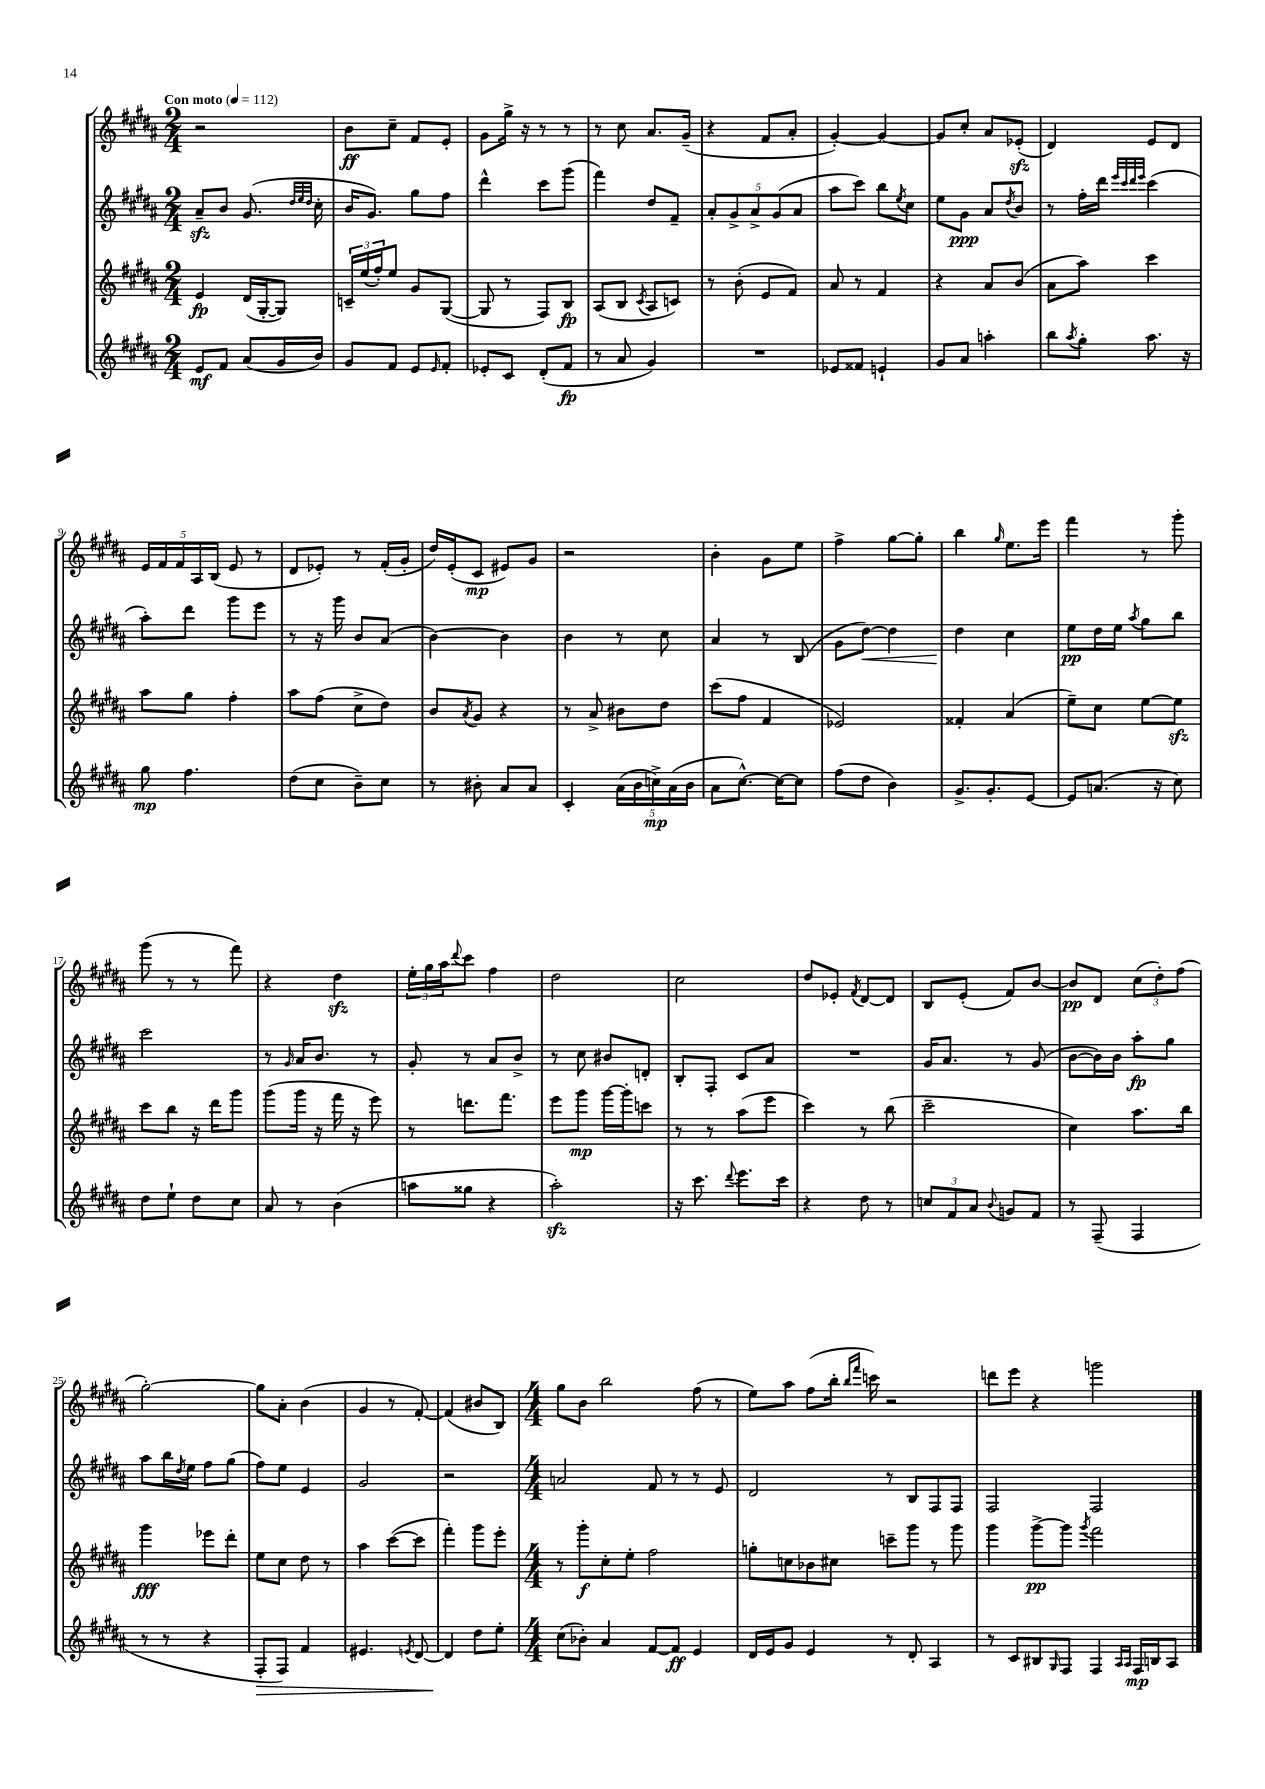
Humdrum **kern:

**kern	**dynam	**kern	**dynam	**kern	**dynam	**kern	**dynam
*part4	*part4	*part3	*part3	*part2	*part2	*part1	*part1
*staff4	*staff4	*staff3	*staff3	*staff2	*staff2	*staff1	*staff1
*clefG2	*	*clefG2	*	*clefG2	*	*clefG2	*
*k[f#c#g#d#a#]	*	*k[f#c#g#d#a#]	*	*k[f#c#g#d#a#]	*	*k[f#c#g#d#a#]	*
*M2/4	*	*M2/4	*	*M2/4	*	*M2/4	*
*MM112	*	*MM112	*	*MM112	*	*MM112	*
=1	=1	=1	=1	=1	=1	=1	=1
!	!	!	!	!	!	!LO:TX:a:B:t=Con moto	!
8e/L	mf	4e/	fp	8a#zz~/L	.	2r	.
8f#/J	.	.	.	8b/J	.	.	.
(8a#/L	.	(16d#/LL	.	(8.g#/	.	.	.
.	.	[16G#'/J	.	.	.	.	.
16g#/L	.	8G#/J])	.	.	.	.	.
.	.	.	.	32qqdd#/LLL	.	.	.
.	.	.	.	32qqee/	.	.	.
.	.	.	.	32qqdd#/JJJ	.	.	.
16b/JJ)	.	.	.	16cc#'\	.	.	.
=2	=2	=2	=2	=2	=2	=2	=2
8g#/L	.	24cn~/LL	.	16b/KL	.	8b\L	ff
.	.	(24ee/	.	.	.	.	.
.	.	.	.	8.g#/J)	.	.	.
.	.	24ff#'/J)	.	.	.	.	.
8f#/J	.	8ee/J	.	.	.	8cc#~\J	.
8e/L	.	8g#/L	.	8gg#\L	.	8f#/L	.
16qqe/	.	.	.	.	.	.	.
8f#'/J	.	([8G#/J	.	8ff#\J	.	8e'/J	.
=3	=3	=3	=3	=3	=3	=3	=3
8e-X'/L	.	8G#/]	.	4ddd#^^\	.	8g#\L	.
8c#/J	.	8r	.	.	.	16gg#^\Jk	.
.	.	.	.	.	.	16r	.
(8d#'/L	.	8F#/L)	.	8ccc#\L	.	8r	.
8f#/J	fp	8B/J	fp	(8ggg#\J	.	8r	.
=4	=4	=4	=4	=4	=4	=4	=4
8r	.	(8A#/L	.	4fff#\)	.	8r	.
8a#/	.	8B/J	.	.	.	8cc#\	.
.	.	8qc#/	.	.	.	.	.
4g#/)	.	8A#/L	.	8dd#/L	.	8.a#/L	.
.	.	8cn/J)	.	8f#~/J	.	.	.
.	.	.	.	.	.	(16g#~/Jk	.
=5	=5	=5	=5	=5	=5	=5	=5
2r	.	8r	.	10a#'/L	.	4r	.
.	.	.	.	10g#^/	.	.	.
.	.	(8b'\	.	.	.	.	.
.	.	.	.	10a#^/	.	.	.
.	.	8e/L	.	.	.	8f#/L	.
.	.	.	.	(10g#/	.	.	.
.	.	8f#/J)	.	.	.	8a#'/J	.
.	.	.	.	10a#/J	.	.	.
=6	=6	=6	=6	=6	=6	=6	=6
8e-X/L	.	8a#/	.	8aa#\L	.	[4g#'/)	.
8f##X/J	.	8r	.	8ccc#\J)	.	.	.
4en`/	.	4f#/	.	8bb\L	.	4g#/_	.
.	.	.	.	8qee/	.	.	.
.	.	.	.	8cc#\J	.	.	.
=7	=7	=7	=7	=7	=7	=7	=7
8g#/L	.	4r	.	8ee\L	.	8g#/L]	.
8a#/J	.	.	.	8g#\J	ppp	8cc#'/J	.
4aan'\	.	8a#/L	.	8a#/L	.	8a#/L	.
.	.	.	.	8qdd#/	.	.	.
.	.	(8b/J	.	8b/J	.	(8e-Xzz'/J	.
=8	=8	=8	=8	=8	=8	=8	=8
8bb\L	.	8a#\L	.	8r	.	4d#/)	.
8qaa#/	.	.	.	.	.	.	.
8gg#'\J	.	8aa#\J)	.	16ff#'\LL	.	.	.
.	.	.	.	16ddd#\JJ	.	.	.
.	.	.	.	32qqeee/LLL	.	.	.
.	.	.	.	32qqccc#/	.	.	.
.	.	.	.	32qqddd#/	.	.	.
.	.	.	.	32qqeee/JJJ	.	.	.
8.aa#\	.	4ccc#\	.	(4ccc#\	.	8e/L	.
.	.	.	.	.	.	8d#/J	.
16r	.	.	.	.	.	.	.
!!LO:LB:g=z
=9	=9	=9	=9	=9	=9	=9	=9
8gg#\	mp	8aa#\L	.	8aa#'\L)	.	20e/LL	.
.	.	.	.	.	.	20f#/	.
.	.	.	.	.	.	20f#/	.
4.ff#\	.	8gg#\J	.	8ddd#\J	.	.	.
.	.	.	.	.	.	20A#/	.
.	.	.	.	.	.	(20B/JJ	.
.	.	4ff#'\	.	8ggg#\L	.	8e/	.
.	.	.	.	8eee\J	.	8r	.
=10	=10	=10	=10	=10	=10	=10	=10
(8dd#\L	.	8aa#\L	.	8r	.	8d#/L	.
8cc#\J	.	(8ff#\J	.	16r	.	8e-X'/J)	.
.	.	.	.	16ggg#\	.	.	.
8b~\L)	.	8cc#^\L	.	8b/L	.	8r	.
8cc#\J	.	8dd#\J)	.	(8a#/J	.	(16f#'/LL	.
.	.	.	.	.	.	16g#'/JJ	.
=11	=11	=11	=11	=11	=11	=11	=11
8r	.	8b/L	.	[4b\)	.	16dd#/LL)	.
.	.	.	.	.	.	(16e'/J	.
.	.	8qa#/	.	.	.	.	.
8b#X'\	.	8g#/J	.	.	.	8c#/J	mp
8a#/L	.	4r	.	4b\]	.	8e#X/L)	.
8a#/J	.	.	.	.	.	8g#/J	.
=12	=12	=12	=12	=12	=12	=12	=12
4c#'/	.	8r	.	4b\	.	2r	.
.	.	8a#^/	.	.	.	.	.
(20a#\LL	.	8b#X\L	.	8r	.	.	.
20b\	.	.	.	.	.	.	.
20ccn^\)	mp	.	.	.	.	.	.
.	.	8dd#\J	.	8cc#\	.	.	.
(20a#\	.	.	.	.	.	.	.
20b\JJ	.	.	.	.	.	.	.
=13	=13	=13	=13	=13	=13	=13	=13
8a#\L	.	(8ccc#\L	.	4a#/	.	4b'\	.
[8.cc#^^\J)	.	8ff#\J	.	.	.	.	.
.	.	4f#/	.	8r	.	8g#\L	.
16cc#\KL_	.	.	.	.	.	.	.
8cc#\J]	.	.	.	(8B/	.	8ee\J	.
=14	=14	=14	=14	=14	=14	=14	=14
(8ff#\L	.	2e-X/)	.	8g#\L	.	4ff#^\	.
!	!	!	!	!	!LO:HP:b	!	!
8dd#\J	.	.	.	[8dd#\J)	<	.	.
4b\)	.	.	.	4dd#\]	.	[8gg#\L	.
.	.	.	.	.	.	8gg#'\J]	.
=15	=15	=15	=15	=15	=15	=15	=15
8.g#^/L	.	4f##X'/	.	4dd#\	.	4bb\	.
8.g#'/	.	.	.	.	.	.	.
.	.	.	.	.	.	16qqgg#/	.
.	.	(4a#/	.	4cc#\	[	8.ee\L	.
[8e/J	.	.	.	.	.	.	.
.	.	.	.	.	.	16eee\Jk	.
=16	=16	=16	=16	=16	=16	=16	=16
8e/L]	.	8ee~\L)	.	8ee\L	pp	4fff#\	.
(8.an/J	.	8cc#\J	.	16dd#\L	.	.	.
.	.	.	.	16ee\JJ	.	.	.
.	.	.	.	8qaa#/	.	.	.
.	.	[8ee\L	.	8gg#\L	.	8r	.
16r	.	.	.	.	.	.	.
8cc#\)	.	8eezz\J]	.	8bb\J	.	8ggg#'\	.
!!LO:LB:g=z
=17	=17	=17	=17	=17	=17	=17	=17
8dd#\L	.	8ccc#\L	.	2ccc#\	.	(8ggg#\	.
8ee`\J	.	8bb\J	.	.	.	8r	.
8dd#\L	.	16r	.	.	.	8r	.
.	.	16ddd#\KL	.	.	.	.	.
8cc#\J	.	8ggg#\J	.	.	.	8fff#\)	.
=18	=18	=18	=18	=18	=18	=18	=18
8a#/	.	(8ggg#\L	.	8r	.	4r	.
.	.	.	.	16qqg#/	.	.	.
8r	.	16ggg#\Jk	.	16a#/KL	.	.	.
.	.	16r	.	8.b/J	.	.	.
(4b\	.	16fff#\	.	.	.	4dd#zz\	.
.	.	16r	.	.	.	.	.
.	.	8eee\)	.	8r	.	.	.
=19	=19	=19	=19	=19	=19	=19	=19
8aan\L	.	8r	.	8g#'/	.	24ee'\LL	.
.	.	.	.	.	.	24gg#\	.
.	.	.	.	.	.	24aa#\J	.
.	.	.	.	.	.	8qqddd#/	.
8gg##X\J	.	8.dddn\L	.	8r	.	8ccc#\J	.
4r	.	.	.	8a#/L	.	4ff#\	.
.	.	8.fff#\J	.	.	.	.	.
.	.	.	.	8b^/J	.	.	.
=20	=20	=20	=20	=20	=20	=20	=20
2aa#zz'\)	.	8eee\L	.	8r	.	2dd#\	.
.	.	8ggg#\J	mp	8cc#\	.	.	.
.	.	[16ggg#\LL	.	8b#X/L	.	.	.
.	.	16ggg#'\J]	.	.	.	.	.
.	.	8cccn\J	.	8dn'/J	.	.	.
=21	=21	=21	=21	=21	=21	=21	=21
16r	.	8r	.	8B'/L	.	2cc#\	.
8.ccc#\	.	.	.	.	.	.	.
.	.	8r	.	8F#'/J	.	.	.
8qqddd#/	.	.	.	.	.	.	.
8.eee\L	.	(8aa#\L	.	8c#/L	.	.	.
.	.	8eee\J	.	8a#/J	.	.	.
16ccc#\Jk	.	.	.	.	.	.	.
=22	=22	=22	=22	=22	=22	=22	=22
4r	.	4ccc#\)	.	2r	.	8dd#/L	.
.	.	.	.	.	.	8e-X'/J	.
.	.	.	.	.	.	8qf#/	.
8dd#\	.	8r	.	.	.	[8d#/L	.
8r	.	(8bb\	.	.	.	8d#/J]	.
=23	=23	=23	=23	=23	=23	=23	=23
12ccn/L	.	2ccc#~\	.	16g#/KL	.	8B/L	.
.	.	.	.	8.a#/J	.	.	.
12f#/	.	.	.	.	.	.	.
.	.	.	.	.	.	(8e'/J	.
12a#/J	.	.	.	.	.	.	.
8qqb/	.	.	.	.	.	.	.
8gn/L	.	.	.	8r	.	8f#/L)	.
8f#/J	.	.	.	(8g#/	.	[8b/J	.
=24	=24	=24	=24	=24	=24	=24	=24
8r	.	4cc#\)	.	[8b\L	.	8b/L]	pp
(8F#~/	.	.	.	16b\L])	.	8d#/J	.
.	.	.	.	16b\JJ	.	.	.
4F#/	.	8.aa#\L	.	8aa#'\L	fp	(12cc#\L	.
.	.	.	.	.	.	12dd#'\)	.
.	.	.	.	8gg#\J	.	.	.
.	.	.	.	.	.	(12ff#\J	.
.	.	16bb\Jk	.	.	.	.	.
!!LO:LB:g=z
=25	=25	=25	=25	=25	=25	=25	=25
8r	.	4ggg#\	fff	8aa#\L	.	[2gg#'\)	.
8r	.	.	.	16bb\L	.	.	.
.	.	.	.	8qdd#/	.	.	.
.	.	.	.	16ee\JJ	.	.	.
4r	.	8eee-X\L	.	8ff#\L	.	.	.
.	.	8ddd#'\J	.	(8gg#\J	.	.	.
=26	=26	=26	=26	=26	=26	=26	=26
!	!LO:HP:b	!	!	!	!	!	!
8F#'/L	>	8ee\L	.	8ff#\L)	.	8gg#\L]	.
8F#/J)	.	8cc#\J	.	8ee\J	.	8a#'\J	.
4f#/	.	8dd#\	.	4e/	.	(4b\	.
.	.	8r	.	.	.	.	.
=27	=27	=27	=27	=27	=27	=27	=27
4.e#X/	.	4aa#\	.	2g#/	.	4g#/	.
.	.	([8ccc#\L	.	.	.	8r	.
8qen/	.	.	.	.	.	.	.
[8d#/	.	8ccc#\J]	.	.	.	[8f#'/)	.
=28	=28	=28	=28	=28	=28	=28	=28
4d#/]	.	4fff#'\)	.	2r	.	(4f#/]	.
8dd#\L	]	8ggg#\L	.	.	.	8b#X/L	.
8ee'\J	.	8eee'\J	.	.	.	8B/J)	.
=29	=29	=29	=29	=29	=29	=29	=29
*M4/4	*	*M4/4	*	*M4/4	*	*M4/4	*
(8cc#\L	.	8r	.	2an/	.	8gg#\L	.
8b-X'\J)	.	8ggg#'\L	f	.	.	8b\J	.
4a#/	.	8cc#'\	.	.	.	2bb\	.
.	.	8ee'\J	.	.	.	.	.
[8f#/L	.	2ff#\	.	8f#/	.	.	.
8f#/J]	ff	.	.	8r	.	.	.
4e/	.	.	.	8r	.	(8ff#\	.
.	.	.	.	8e/	.	8r	.
=30	=30	=30	=30	=30	=30	=30	=30
16d#/LL	.	8ggn'\L	.	2d#/	.	8ee\L)	.
16e/J	.	.	.	.	.	.	.
8g#/J	.	8ccn\	.	.	.	8aa#\J	.
4e/	.	8b-X\	.	.	.	(8ff#\L	.
.	.	8cc#X\J	.	.	.	16bb'\Jk	.
.	.	.	.	.	.	16qqbb/LL	.
.	.	.	.	.	.	16qqfff#/JJ	.
.	.	.	.	.	.	16cccn\)	.
8r	.	8cccn~\L	.	8r	.	2r	.
8d#'/	.	8ggg#\J	.	8B/L	.	.	.
4A#/	.	8r	.	8F#/	.	.	.
.	.	8ggg#\	.	8F#/J	.	.	.
=31	=31	=31	=31	=31	=31	=31	=31
8r	.	4ggg#\	.	2F#/	.	8dddn\L	.
8c#/L	.	.	.	.	.	8eee\J	.
8B#X/	.	[8ggg#^\L	pp	.	.	4r	.
16qqG#/	.	.	.	.	.	.	.
8F#/J	.	8ggg#\J]	.	.	.	.	.
.	.	8qggg#/	.	.	.	.	.
4F#/	.	2fff#\	.	2F#/	.	2gggn\	.
16qqA#/LL	.	.	.	.	.	.	.
16qqA#/JJ	.	.	.	.	.	.	.
16F#/LL	mp	.	.	.	.	.	.
16Bn/J	.	.	.	.	.	.	.
8A#/J	.	.	.	.	.	.	.
==	==	==	==	==	==	==	==
*-	*-	*-	*-	*-	*-	*-	*-
